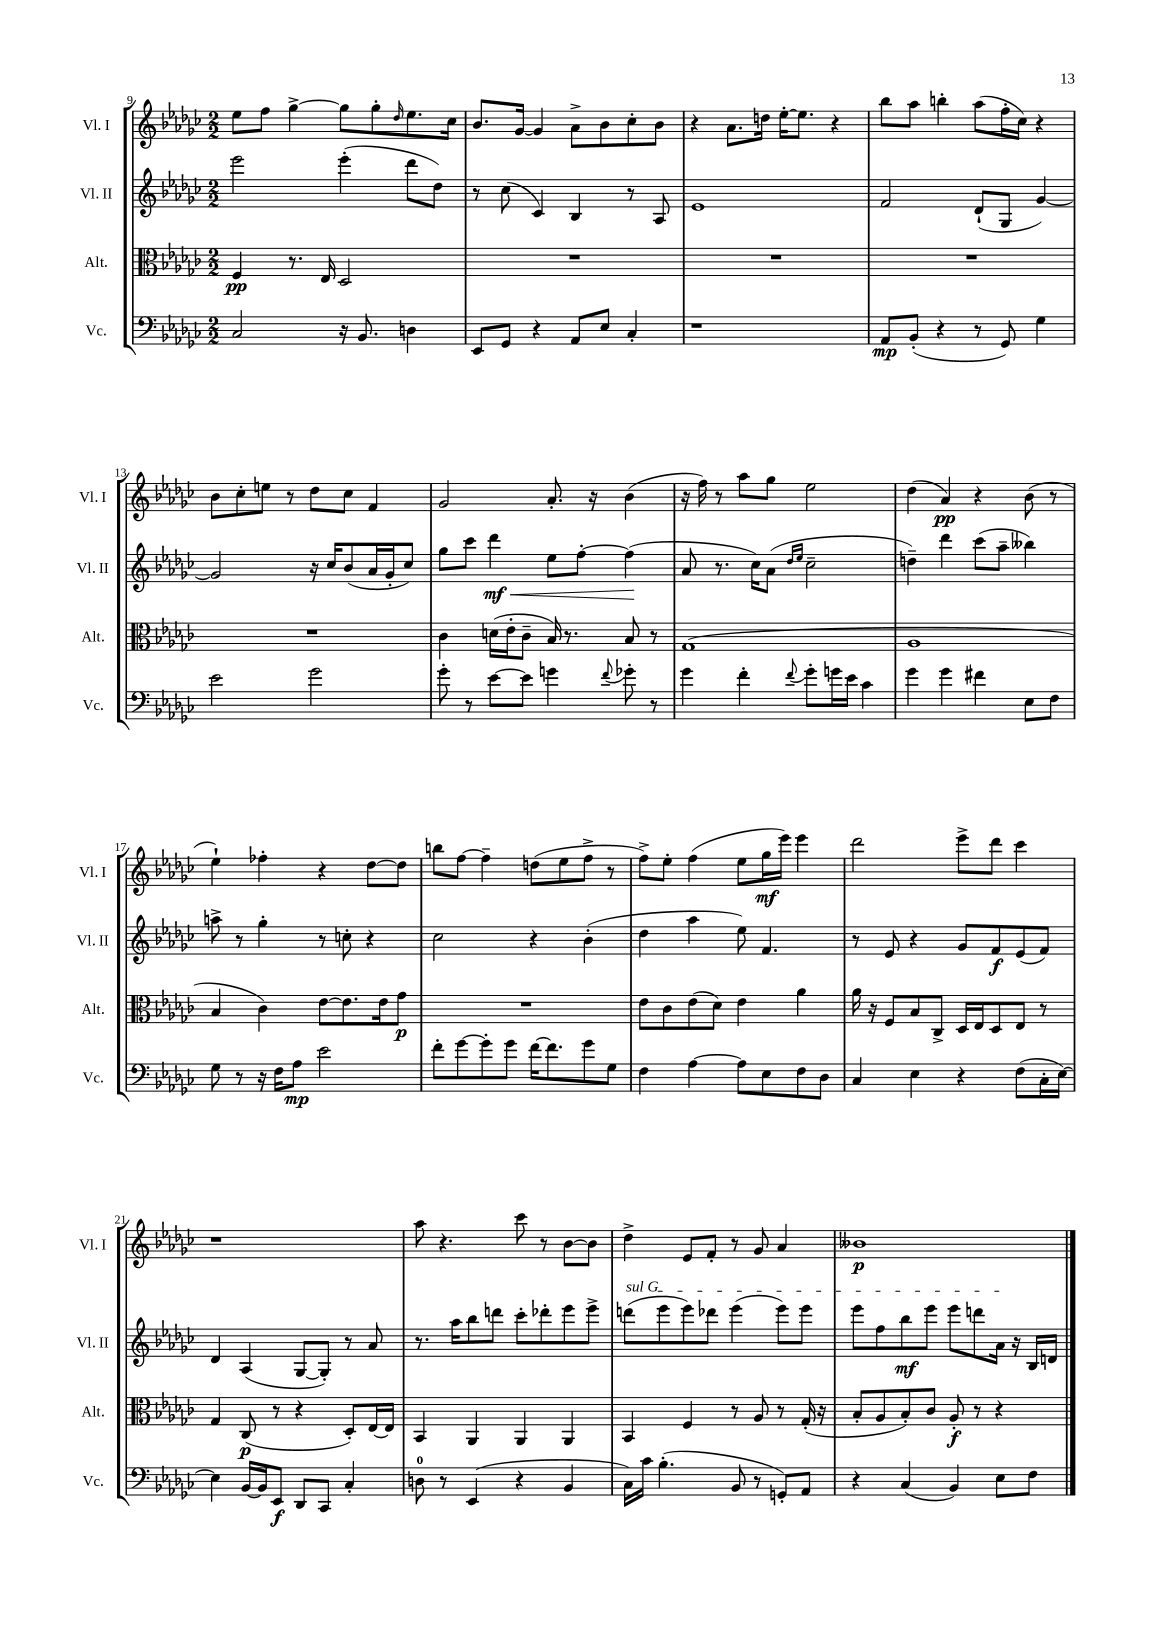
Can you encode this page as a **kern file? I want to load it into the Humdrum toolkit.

**kern	**dynam	**kern	**dynam	**kern	**dynam	**kern	**dynam
*part4	*part4	*part3	*part3	*part2	*part2	*part1	*part1
*staff4	*staff4	*staff3	*staff3	*staff2	*staff2	*staff1	*staff1
*I"Vc.	*	*I"Alt.	*	*I"Vl. II	*	*I"Vl. I	*
*I'Vc.	*	*I'Alt.	*	*I'Vl. II	*	*I'Vl. I	*
*clefF4	*	*clefC3	*	*clefG2	*	*clefG2	*
*k[b-e-a-d-g-c-]	*	*k[b-e-a-d-g-c-]	*	*k[b-e-a-d-g-c-]	*	*k[b-e-a-d-g-c-]	*
*M2/2	*	*M2/2	*	*M2/2	*	*M2/2	*
=9	=9	=9	=9	=9	=9	=9	=9
2C-/	.	4F/	pp	2eee-\	.	8ee-\L	.
.	.	.	.	.	.	8ff\J	.
.	.	8.r	.	.	.	[4gg-^\	.
.	.	16E-/	.	.	.	.	.
16r	.	2D-/	.	(4eee-'\	.	8gg-\L]	.
8.BB-/	.	.	.	.	.	.	.
.	.	.	.	.	.	8gg-'\	.
.	.	.	.	.	.	16qqdd-/	.
4Dn\	.	.	.	8ddd-\L	.	8.ee-\	.
.	.	.	.	8dd-\J)	.	.	.
.	.	.	.	.	.	16cc-\Jk	.
=10	=10	=10	=10	=10	=10	=10	=10
8EE-/L	.	1r	.	8r	.	8.b-/L	.
8GG-/J	.	.	.	(8cc-\	.	.	.
.	.	.	.	.	.	[16g-/Jk	.
4r	.	.	.	4c-/)	.	4g-/]	.
8AA-/L	.	.	.	4B-/	.	8a-^\L	.
8E-/J	.	.	.	.	.	8b-\	.
4C-'/	.	.	.	8r	.	8cc-'\	.
.	.	.	.	8A-/	.	8b-\J	.
=11	=11	=11	=11	=11	=11	=11	=11
1r	.	1r	.	1e-	.	4r	.
.	.	.	.	.	.	8.a-\L	.
.	.	.	.	.	.	16ddn\Jk	.
.	.	.	.	.	.	[16ee-'\KL	.
.	.	.	.	.	.	8.ee-\J]	.
.	.	.	.	.	.	4r	.
=12	=12	=12	=12	=12	=12	=12	=12
8AA-/L	mp	1r	.	2f/	.	8bb-\L	.
(8BB-'/J	.	.	.	.	.	8aa-\J	.
4r	.	.	.	.	.	4bbn'\	.
8r	.	.	.	(8d-`/L	.	(8aa-\L	.
8GG-/)	.	.	.	8G-/J	.	16ff'\L	.
.	.	.	.	.	.	16cc-\JJ)	.
4G-\	.	.	.	[4g-/)	.	4r	.
!!LO:LB:g=z
=13	=13	=13	=13	=13	=13	=13	=13
2e-\	.	1r	.	2g-/]	.	8b-\L	.
.	.	.	.	.	.	8cc-'\	.
.	.	.	.	.	.	8een\J	.
.	.	.	.	.	.	8r	.
2g-\	.	.	.	16r	.	8dd-\L	.
.	.	.	.	16cc-/KL	.	.	.
.	.	.	.	(8b-/	.	8cc-\J	.
.	.	.	.	16a-/L	.	4f/	.
.	.	.	.	16g-'/J	.	.	.
.	.	.	.	8cc-/J)	.	.	.
=14	=14	=14	=14	=14	=14	=14	=14
8g-'\	.	4c-\	.	8gg-\L	.	2g-/	.
8r	.	.	.	8ccc-\J	.	.	.
!	!	!	!	!	!LO:HP:b	!	!
[8e-\L	.	(16dn\LL	.	4ddd-\	< mf	.	.
.	.	16e-'\J	.	.	.	.	.
8e-\J]	.	8c-~\J	.	.	.	.	.
4gn\	.	16B-/)	.	8ee-\L	.	8.a-'/	.
.	.	8.r	.	.	.	.	.
.	.	.	.	[8ff'\J	.	.	.
.	.	.	.	.	.	16r	.
8qqf/	.	.	.	.	.	.	.
8g-X'\	.	8B-/	.	(4ff\]	.	(4b-\	.
8r	.	8r	.	.	.	.	.
.	.	.	.	.	[	.	.
=15	=15	=15	=15	=15	=15	=15	=15
4g-\	.	(1G-	.	8a-/	.	16r	.
.	.	.	.	.	.	16ff\)	.
.	.	.	.	8.r	.	8r	.
4f'\	.	.	.	.	.	8aa-\L	.
.	.	.	.	16cc-\KL)	.	.	.
.	.	.	.	(8a-\J	.	8gg-\J	.
.	.	.	.	16qqdd-/LL	.	.	.
8qqf/	.	.	.	16qqee-/JJ	.	.	.
8g-'\L	.	.	.	2cc-~\	.	2ee-\	.
16gn\L	.	.	.	.	.	.	.
16e-\JJ	.	.	.	.	.	.	.
4c-\	.	.	.	.	.	.	.
=16	=16	=16	=16	=16	=16	=16	=16
4g-\	.	1A-	.	4ddn~\)	.	(4dd-\	.
4g-\	.	.	.	4ddd-\	.	4a-/)	pp
4f#X\	.	.	.	(8ccc-\L	.	4r	.
.	.	.	.	8aa-~\J	.	.	.
8E-\L	.	.	.	4bb--X\)	.	(8b-\	.
8F\J	.	.	.	.	.	8r	.
!!LO:LB:g=z
=17	=17	=17	=17	=17	=17	=17	=17
8G-\	.	4B-/	.	8aan^\	.	4ee-`\)	.
8r	.	.	.	8r	.	.	.
16r	.	4c-\)	.	4gg-'\	.	4ff-X'\	.
16F\KL	.	.	.	.	.	.	.
8A-\J	mp	.	.	.	.	.	.
2e-\	.	[8e-\L	.	8r	.	4r	.
.	.	8.e-\]	.	8ccn'\	.	.	.
.	.	.	.	4r	.	[8dd-\L	.
.	.	16e-\k	.	.	.	.	.
.	.	8g-\J	p	.	.	8dd-\J]	.
=18	=18	=18	=18	=18	=18	=18	=18
8f'\L	.	1r	.	2cc-\	.	8bbn\L	.
[8g-\	.	.	.	.	.	[8ff\J	.
8g-'\]	.	.	.	.	.	4ff~\]	.
8g-\J	.	.	.	.	.	.	.
[16f\KL	.	.	.	4r	.	(8ddn\L	.
8.f\]	.	.	.	.	.	.	.
.	.	.	.	.	.	8ee-\	.
8g-\	.	.	.	(4b-'\	.	8ff^\J	.
8G-\J	.	.	.	.	.	8r	.
=19	=19	=19	=19	=19	=19	=19	=19
4F\	.	8e-\L	.	4dd-\	.	8ff^\L)	.
.	.	8c-\	.	.	.	8ee-'\J	.
[4A-\	.	(8e-\	.	4aa-\	.	(4ff\	.
.	.	8d-\J)	.	.	.	.	.
8A-\L]	.	4e-\	.	8ee-\)	.	8ee-\L	.
8E-\	.	.	.	4.f/	.	16gg-\L	mf
.	.	.	.	.	.	16eee-\JJ)	.
8F\	.	4a-\	.	.	.	4eee-\	.
8D-\J	.	.	.	.	.	.	.
=20	=20	=20	=20	=20	=20	=20	=20
4C-/	.	16a-\	.	8r	.	2ddd-\	.
.	.	16r	.	.	.	.	.
.	.	8F/L	.	8e-/	.	.	.
4E-\	.	8B-/	.	4r	.	.	.
.	.	8C-^/J	.	.	.	.	.
4r	.	16D-/LL	.	8g-/L	.	8eee-^\L	.
.	.	16E-/J	.	.	.	.	.
.	.	8D-/	.	8f/	f	8ddd-\J	.
(8F\L	.	8E-/J	.	(8e-/	.	4ccc-\	.
16C-'\L	.	8r	.	8f/J)	.	.	.
[16E-\JJ)	.	.	.	.	.	.	.
!!LO:LB:g=z
=21	=21	=21	=21	=21	=21	=21	=21
4E-\]	.	4G-/	.	4d-/	.	1r	.
[16BB-/LL	.	(8C-/	p	(4A-/	.	.	.
16BB-/J]	.	.	.	.	.	.	.
8EE-/J	f	8r	.	.	.	.	.
8DD-/L	.	4r	.	[8G-/L	.	.	.
8CC-/J	.	.	.	8G-'/J])	.	.	.
4C-'/	.	8D-'/L)	.	8r	.	.	.
.	.	[16E-/L	.	8a-/	.	.	.
.	.	16E-/JJ]	.	.	.	.	.
=22	=22	=22	=22	=22	=22	=22	=22
8Dn\	.	4BB-/	.	8.r	.	8aa-\	.
8r	.	.	.	.	.	4.r	.
.	.	.	.	16aa-\KL	.	.	.
(4EE-/	.	4AA-/	.	8bb-\	.	.	.
.	.	.	.	8dddn\J	.	.	.
4r	.	4AA-/	.	8ccc-'\L	.	8ccc-\	.
.	.	.	.	8ddd-X'\	.	8r	.
4BB-/	.	4AA-/	.	8eee-\	.	[8b-\L	.
.	.	.	.	8eee-^\J	.	8b-\J]	.
=23	=23	=23	=23	=23	=23	=23	=23
!	!	!	!	!LO:TX:a:i:t=sul G	!	!	!
16C-\LL)	.	4BB-/	.	(8dddn\L	.	4dd-^\	.
16c-\JJ	.	.	.	.	.	.	.
(4.B-'\	.	.	.	8eee-\	.	.	.
.	.	4F/	.	8eee-\)	.	8e-/L	.
.	.	.	.	8ddd-X\J	.	8f'/J	.
8BB-/	.	8r	.	(4eee-\	.	8r	.
8r	.	8A-/	.	.	.	8g-/	.
8GGn'/L)	.	8r	.	8eee-\L)	.	4a-/	.
8AA-/J	.	(16G-'/	.	8eee-\J	.	.	.
.	.	16r	.	.	.	.	.
=24	=24	=24	=24	=24	=24	=24	=24
4r	.	8B-'/L	.	8eee-\L	.	1b--X	p
.	.	8A-/	.	8ff\	.	.	.
(4C-/	.	8B-'/)	.	8bb-\	mf	.	.
.	.	8c-/J	.	8eee-\J	.	.	.
4BB-/)	.	8A-'/	f	8eee-\L	.	.	.
.	.	8r	.	8dddn\	.	.	.
8E-\L	.	4r	.	16a-\Jk	.	.	.
.	.	.	.	16r	.	.	.
8F\J	.	.	.	16B-/LL	.	.	.
.	.	.	.	16dn/JJ	.	.	.
==	==	==	==	==	==	==	==
*-	*-	*-	*-	*-	*-	*-	*-
